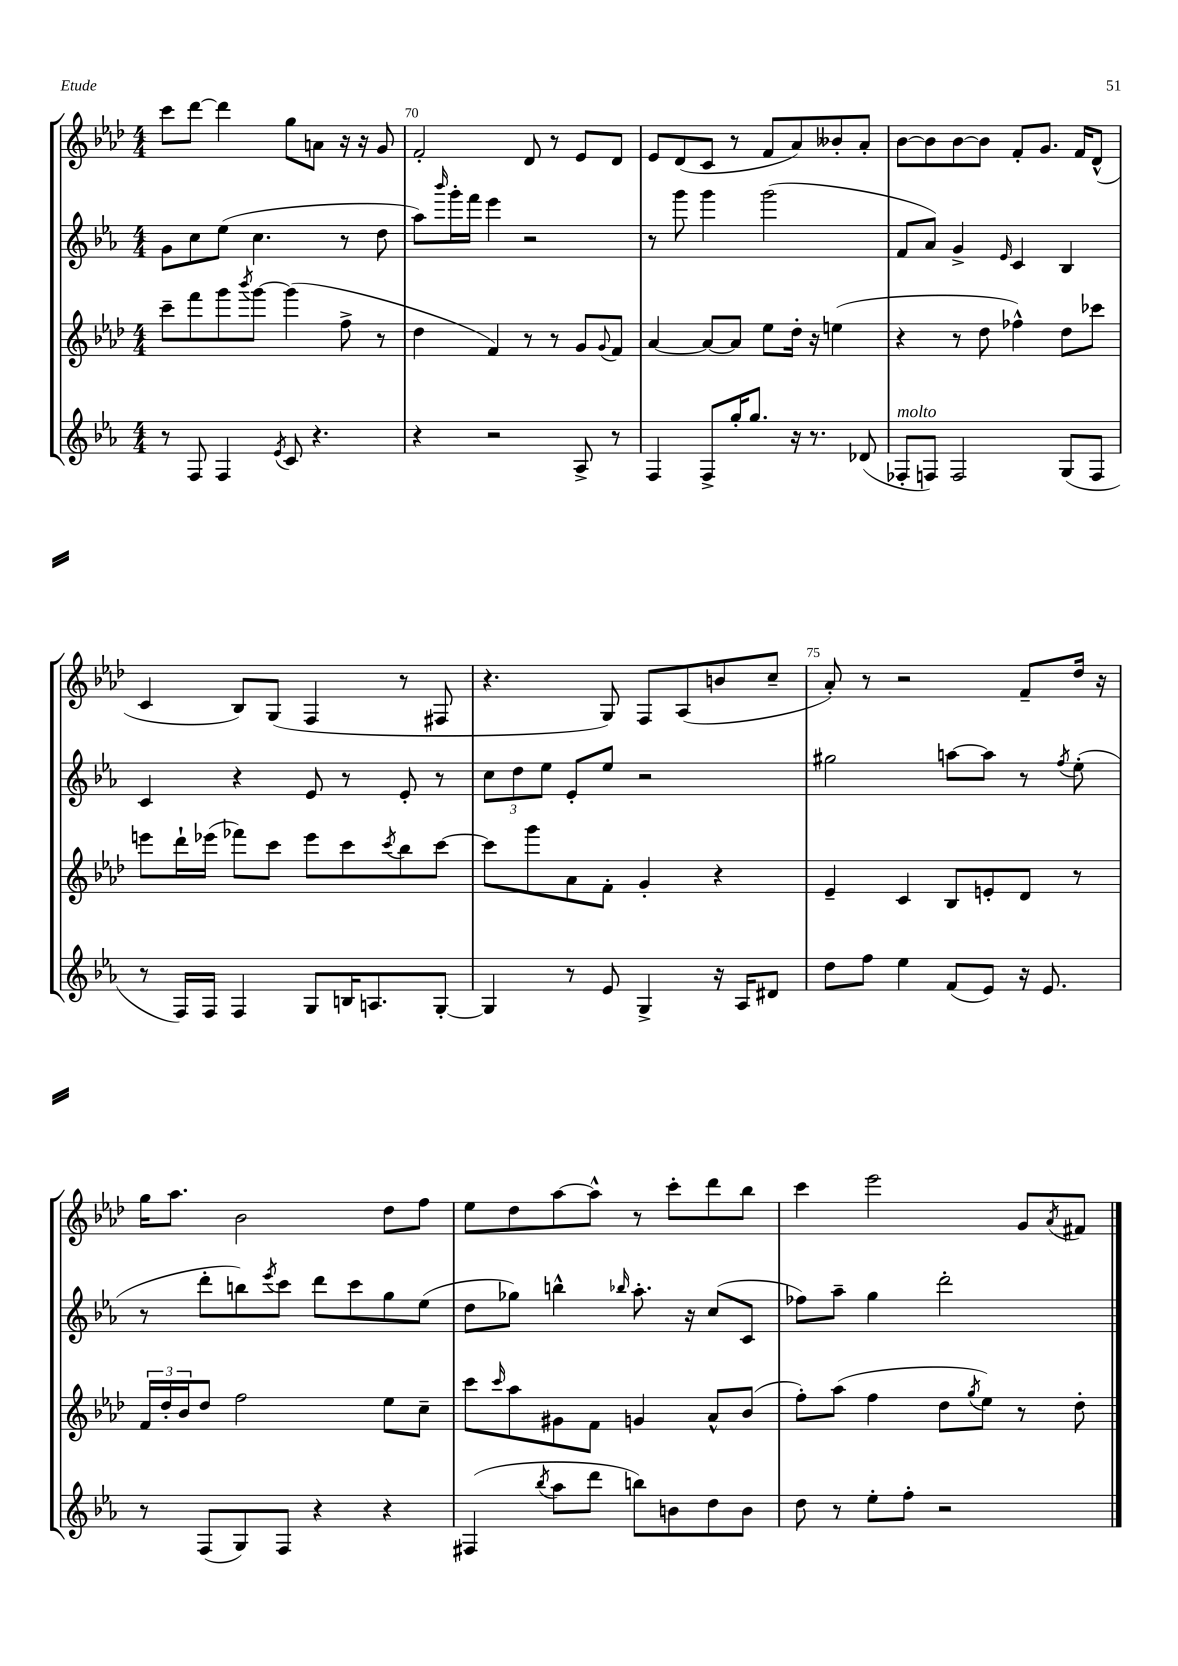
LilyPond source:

<<
\new StaffGroup <<
\new Staff = "s0" {
    \clef treble \key aes \major \numericTimeSignature \time 4/4
    c'''8 des'''8~ des'''4 g''8 a'8 r16 r16 g'8 |
    f'2-. des'8 r8 ees'8 des'8 |
    ees'8 des'8( c'8 r8 f'8 aes'8) beses'8-. aes'8-. |
    bes'8~ bes'8 bes'8~ bes'8 f'8-. g'8. f'16 des'8-^( |
    c'4 bes8) g8( f4 r8 fis8 |
    r4. g8) f8 aes8( b'8 c''8-- |
    aes'8-.) r8 r2 f'8-- des''16 r16 |
    g''16 aes''8. bes'2 des''8 f''8 |
    ees''8 des''8 aes''8~ aes''8-^ r8 c'''8-. des'''8 bes''8 |
    c'''4 ees'''2 g'8 \acciaccatura { aes'8 } fis'8 \bar "|." |
}
\new Staff = "s1" {
    \clef treble \key ees \major \numericTimeSignature \time 4/4
    g'8 c''8 ees''8( c''4. r8 d''8 |
    aes''8) \grace { bes'''16 } g'''16-. f'''16 ees'''4 r2 |
    r8 g'''8 g'''4 g'''2( |
    f'8 aes'8) g'4-> \grace { ees'16 } c'4 bes4 |
    c'4 r4 ees'8 r8 ees'8-. r8 |
    \tuplet 3/2 { c''8 d''8 ees''8 } ees'8-. ees''8 r2 |
    gis''2 a''8~ a''8 r8 \acciaccatura { f''8 } ees''8-.( |
    r8 d'''8-. b''8) \acciaccatura { ees'''8 } c'''8 d'''8 c'''8 g''8 ees''8( |
    d''8 ges''8) b''4-^ \grace { bes''16 } aes''8.-. r16 c''8( c'8 |
    fes''8) aes''8-- g''4 d'''2-. \bar "|." |
}
\new Staff = "s2" {
    \clef treble \key aes \major \numericTimeSignature \time 4/4
    c'''8-- f'''8 g'''8 \acciaccatura { bes'''8 } g'''8~ g'''4( f''8-> r8 |
    des''4 f'4) r8 r8 g'8 \appoggiatura { g'8 } f'8 |
    aes'4~ aes'8~ aes'8 ees''8 des''16-. r16 e''4( |
    r4 r8 des''8 fes''4-^) des''8 ces'''8 |
    e'''8 des'''16-! ees'''16( fes'''8) c'''8 ees'''8 c'''8 \acciaccatura { c'''8 } bes''8 c'''8~ |
    c'''8 g'''8 aes'8 f'8-. g'4-. r4 |
    ees'4-- c'4 bes8 e'8-. des'8 r8 |
    \tuplet 3/2 { f'16 des''16-. bes'16 } des''8 f''2 ees''8 c''8-- |
    c'''8 \grace { c'''16 } aes''8 gis'8 f'8 g'4 aes'8-^ bes'8( |
    f''8-.) aes''8( f''4 des''8 \acciaccatura { g''8 } ees''8) r8 des''8-. \bar "|." |
}
\new Staff = "s3" {
    \clef treble \key ees \major \numericTimeSignature \time 4/4
    r8 f8 f4 \acciaccatura { ees'8 } c'8 r4. |
    r4 r2 aes8-> r8 |
    f4 f8-> g''16-. g''8. r16 r8. des'8( |
    fes8-.^\markup { \italic "molto" } f8) f2 g8( f8 |
    r8 f16) f16 f4 g8 b16 a8. g8~-. |
    g4 r8 ees'8 g4-> r16 aes16 dis'8 |
    d''8 f''8 ees''4 f'8( ees'8) r16 ees'8. |
    r8 f8( g8) f8 r4 r4 |
    fis4( \acciaccatura { bes''8 } aes''8 d'''8 b''8) b'8 d''8 b'8 |
    d''8 r8 ees''8-. f''8-. r2 \bar "|." |
}
>>
>>
\layout { \context { \Score currentBarNumber = #69 \override BarNumber.break-visibility = ##(#f #t #t) barNumberVisibility = #(every-nth-bar-number-visible 5) } }
